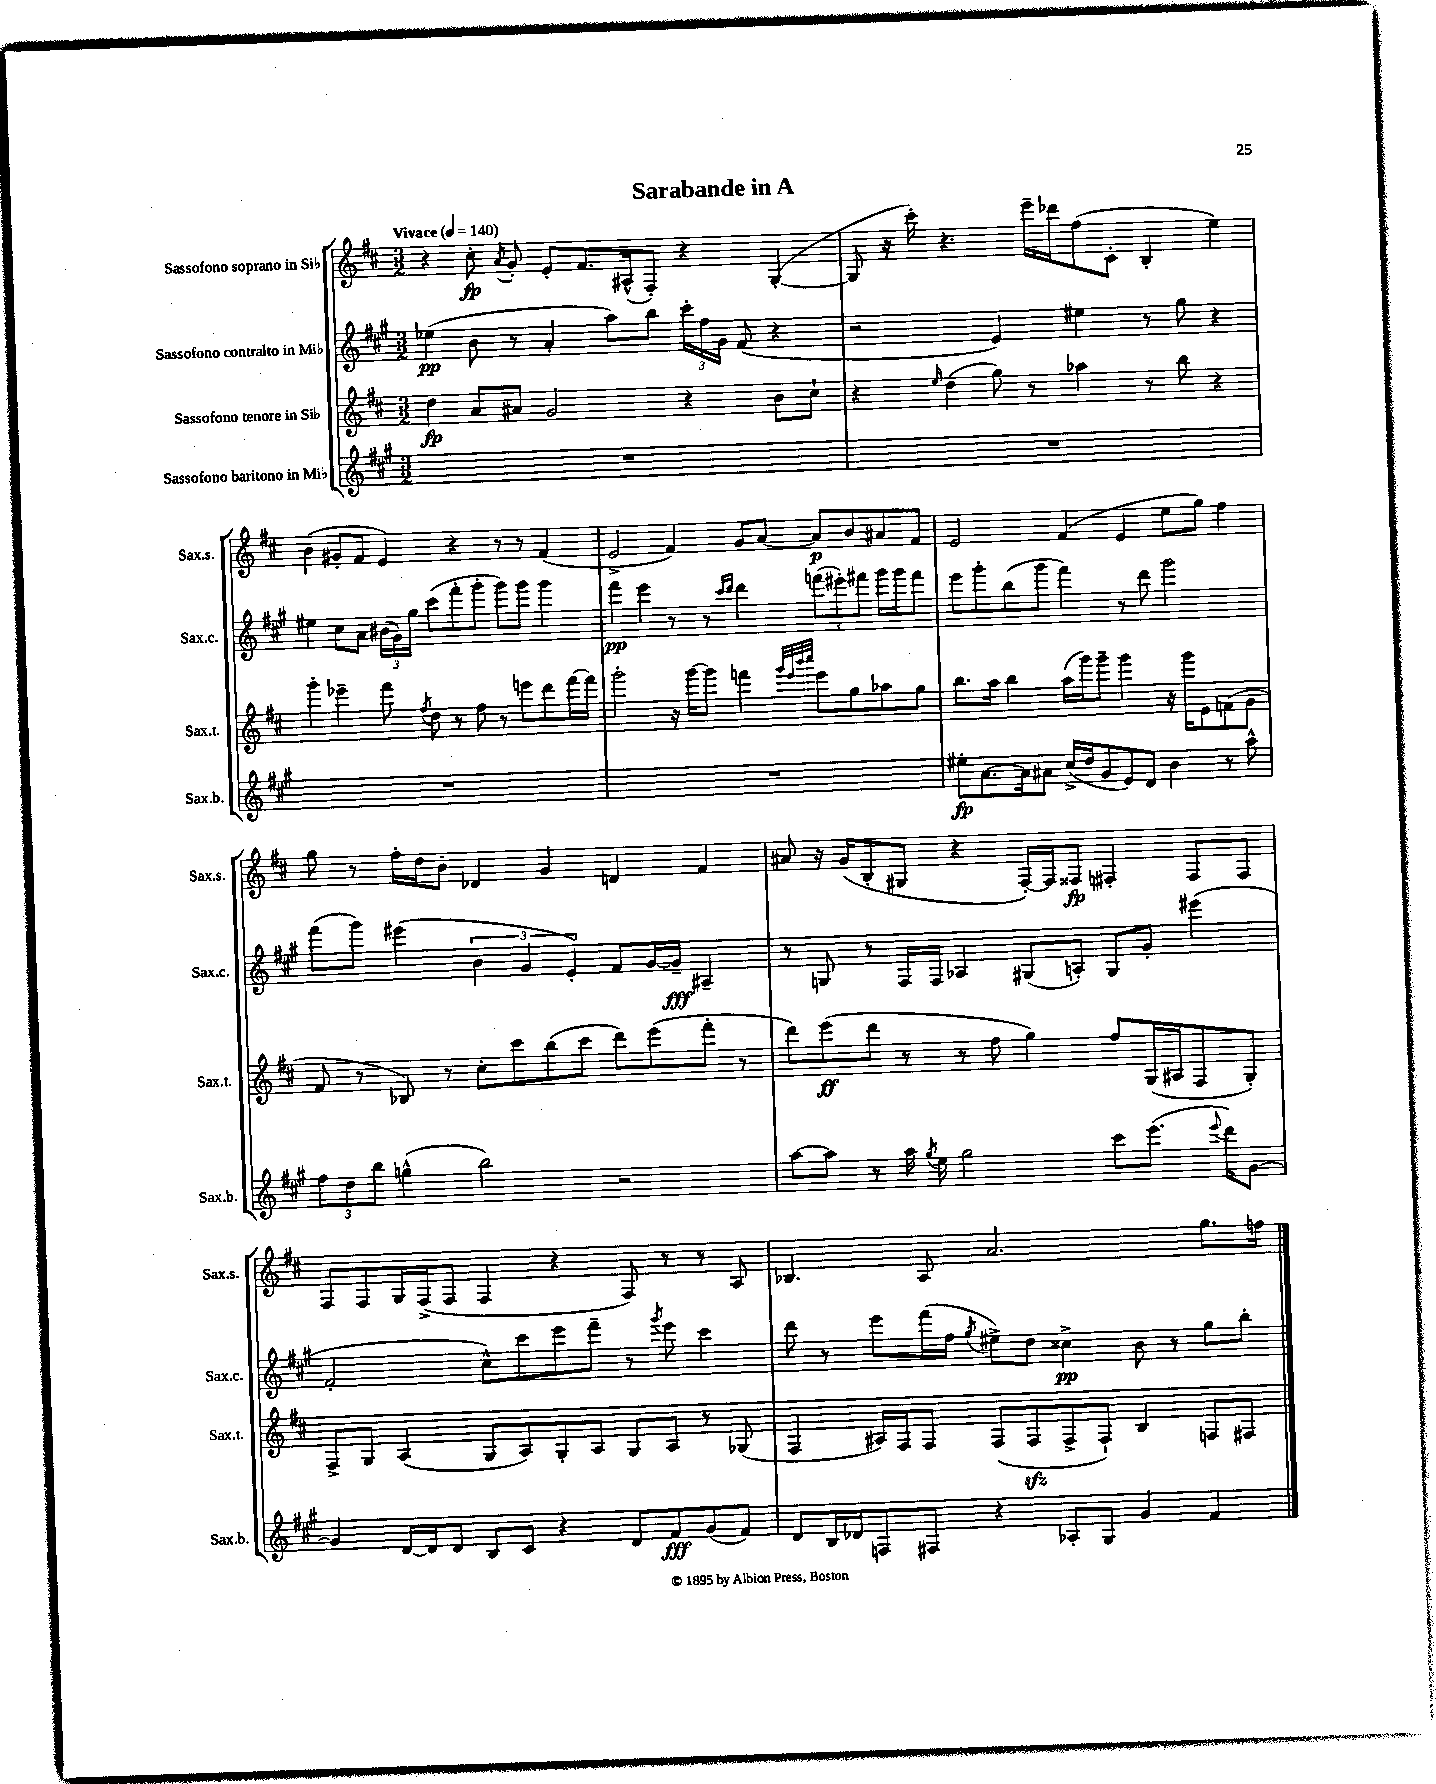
\header { title = "Sarabande in A" }
<<
\new StaffGroup <<
\new Staff = "s0" \with { instrumentName = "Sassofono soprano in Sib" shortInstrumentName = "Sax.s." } {
    \clef treble \key d \major \numericTimeSignature \time 3/2 \tempo "Vivace" 4 = 140
    \autoBeamOff r4 cis''8-.\fp \acciaccatura { a'8 } g'8-. e'8[-. fis'8. ais16-^( fis8]-.) r4 g4~-.( |
    g8 r16 cis'''16-.) r4. e'''16[-- des'''16 fis''8( cis'8]-. b4-. e''4) |
    b'4( gis'8[-. fis'8] e'4) r4 r8 r8 fis'4( |
    e'2-> fis'4) g'8[ a'8]~ a'8[\p b'8 ais'8 fis'8] |
    e'2 fis'4( e'4 e''8[ g''8]) fis''4 |
    g''8 r8 fis''16[-. d''16 b'8]-. des'4 g'4 d'4 fis'4 |
    ais'8 r16 g'16[( b8-. gis8] r4 fis16[~-.) fis16 fisis8]\fp fis4-. fis8[ fis8] |
    fis8[ fis8 g16 fis16->( fis8] fis4 r4 fis8) r8 r8 a8 |
    bes4. a8 a'2. g''8.[ f''16] \bar "|." |
}
\new Staff = "s1" \with { instrumentName = "Sassofono contralto in Mib" shortInstrumentName = "Sax.c." } {
    \clef treble \key a \major \numericTimeSignature \time 3/2
    \autoBeamOff ees''4\pp( b'8 r8 a'4-. a''8[) b''8] \tuplet 3/2 { cis'''16[-. fis''16 gis'16] } fis'8( r4 |
    r2 e'4) eis''4 r8 gis''8 r4 |
    eis''4 cis''8[ a'8] \tuplet 3/2 { bis'16[( gis'16) gis''16] } cis'''8[( fis'''8-. gis'''8]-. gis'''8[) gis'''8] gis'''4 |
    fis'''4\pp e'''4 r8 r8 \grace { cis'''16[ d'''16] } d'''4 \tuplet 3/2 { f'''8[( eis'''8-.) fis'''8] } gis'''16[ gis'''16 fis'''8] |
    e'''8[ gis'''8-. b''8( gis'''8] fis'''4) r8 d'''8 gis'''2 |
    fis'''8[( gis'''8]) eis'''4( \tuplet 3/2 { b'4 gis'4 e'4-.) } fis'8[ gis'16~ gis'16]--\fff ais4-- |
    r8 g8 r8 fis16[ fis16] aes4 gis8[( a8]-.) gis8[ gis'8]-. eis'''4( |
    fis'2-. cis''8[-^) cis'''8 e'''8 fis'''8]-- r8 \acciaccatura { gis'''8 } e'''8 cis'''4 |
    d'''8 r8 e'''8[ fis'''16( fis''16] \acciaccatura { gis''8 } eis''8[->) d''8] cisis''4->\pp b'8 r8 gis''8[ b''8]-. \bar "|." |
}
\new Staff = "s2" \with { instrumentName = "Sassofono tenore in Sib" shortInstrumentName = "Sax.t." } {
    \clef treble \key d \major \numericTimeSignature \time 3/2
    \autoBeamOff d''4\fp a'8[ ais'8] g'2 r4 b'8[ cis''8]-! |
    r4 \grace { e''16 } d''4( g''8) r8 aes''4 r8 b''8 r4 |
    g'''4-. ees'''4-- fis'''8 \acciaccatura { fis''8 } d''8 r8 fis''8 r8 e'''8[ d'''8 fis'''16~ fis'''16] |
    g'''2-. r16 g'''16[~ g'''8] f'''4 \grace { g'''32[ e'''32 b'''32 cis''''32] } e'''8[ g''8 aes''8 g''8] |
    b''8.[ a''16] b''4 a''16[( g'''16) g'''8]-- g'''4 r16 g'''16[ e'8 f'8( g'8] |
    fis'8 r8 bes8) r8 cis''8[-. cis'''8 b''8( cis'''8] d'''8[) e'''8( fis'''8]-. r8 |
    d'''8[) e'''8\ff( d'''8] r8 r8 fis''8 g''4) fis''8[ g16( ais16 fis8 g8]-.) |
    fis8[-> g8] a4( g8[ a8) g8-. a8] g8[ a8] r8 ges8( |
    fis4 ais16[) fis16 fis8] fis8[( fis8\sfz fis8-> fis8]-!) b4 f8[ fis8] \bar "|." |
}
\new Staff = "s3" \with { instrumentName = "Sassofono baritono in Mib" shortInstrumentName = "Sax.b." } {
    \clef treble \key a \major \numericTimeSignature \time 3/2
    \autoBeamOff R1. |
    R1. |
    R1. |
    R1. |
    eis''8[-.\fp a'8.~ a'16 ais'8] cis''16[->( d''16 gis'8 e'8) d'8] b'4 r8 a''8-^ |
    \tuplet 3/2 { fis''8[ d''8 b''8] } g''4-^( b''2) r2 |
    a''8[~ a''8] r8 a''16 \acciaccatura { gis''8 } e''16 gis''2 cis'''8[ e'''8.]( \appoggiatura { e'''8 } d'''16[) gis'8]~ |
    gis'4 d'16[~ d'16 d'8] b8[ cis'8] r4 d'8[ fis'8\fff gis'8( fis'8]) |
    d'8[ b16 des'16 f8 fis8] r4 aes8[-. gis8] gis'4 fis'4 \bar "|." |
}
>>
>>
\layout { \context { \Score \remove "Bar_number_engraver" } }
